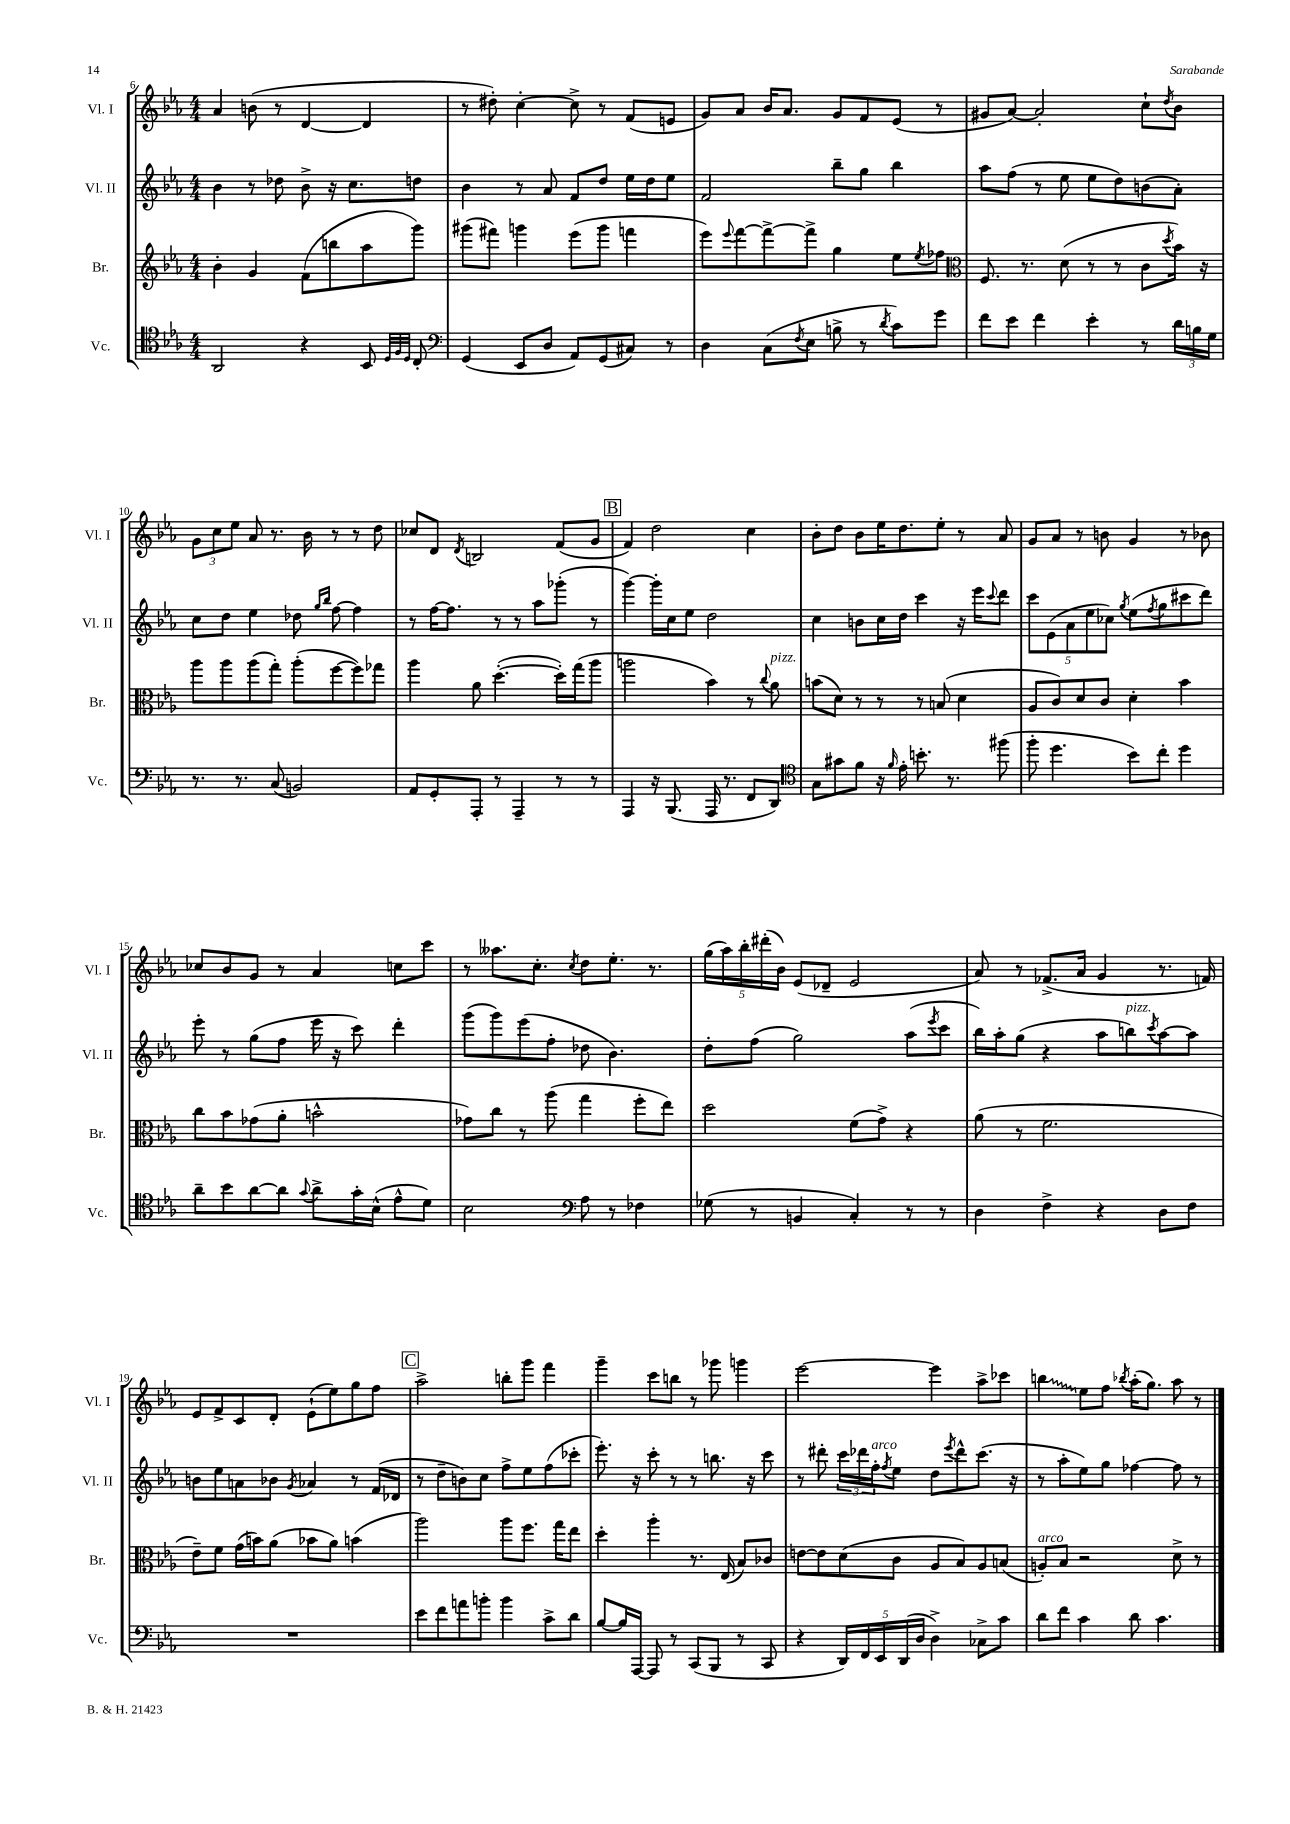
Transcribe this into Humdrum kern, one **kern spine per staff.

**kern	**kern	**kern	**kern
*staff4	*staff3	*staff2	*staff1
*clefC4	*clefG2	*clefG2	*clefG2
*k[b-e-a-]	*k[b-e-a-]	*k[b-e-a-]	*k[b-e-a-]
*M4/4	*M4/4	*M4/4	*M4/4
2AA-/	4b-'\	4b-\	4a-/
.	4g/	8r	(8b\
.	.	8dd-\	8r
4r	(8f\L	8b-^\	[4d/
.	8bb\	16r	.
.	.	8.cc\L	.
8BB-/	8aa-\	.	4d/]
32qqD/LLL	.	.	.
32qqF/	.	.	.
32qqD/JJJ	.	.	.
8C'/	8ggg\J)	8dd\J	.
=	=	=	=
*clefF4	*	*	*
(4GG/	(8ggg#\L	4b-\	8r
.	8fff#\J)	.	8dd#'\)
8EE-/L	4ggg\	8r	[4cc'\
8D/J	.	8a-/	.
8AA-/L)	(8eee-\L	8f/L	8cc^\]
(8GG/	8ggg\J	8dd/J	8r
8C#/J)	4fff\	16ee-\LL	(8f/L
.	.	16dd\J	.
8r	.	8ee-\J	8e/J
=	=	=	=
4D\	8eee-\L)	2f/	8g/L)
.	8qqeee-/	.	.
.	[8fff\	.	8a-/J
(8C\L	8fff^\_	.	16b-/LK
.	.	.	8.a-/J
8qF/	.	.	.
8E-\J	8fff^\]J	.	.
8B^\	4gg\	8bb-~\L	8g/L
8r	.	8gg\J	8f/
8qd/	.	.	.
8c\L)	8ee-\L	4bb-\	(8e-/J
.	8qee-/	.	.
8g\J	8ff-\J	.	8r
=	=	=	=
*	*clefC3	*	*
8f\L	8.F/	8aa-\L	8g#/L
8e-\J	.	(8ff\J	[8a-/J)
.	8.r	.	.
4f\	.	8r	2a-'/]
.	(8d\	8ee-\	.
4e-'\	8r	8ee-\L	.
.	8r	8dd\)	.
8r	8c\L	(8b\	8cc`\L
.	8qdd/	.	8qdd/
24d\LL	16b-\Jk)	8a-'\J)	8b-\J
24B\	.	.	.
.	16r	.	.
24G\JJ	.	.	.
=	=	=	=
8.r	8aa-\L	8cc\L	12g\L
.	.	.	12cc\
.	8aa-\	8dd\J	.
.	.	.	12ee-\J
8.r	.	.	.
.	(8aa-\	4ee-\	8a-/
(8C/	8gg'\J)	.	8.r
2BB/)	(8aa-'\L	8dd-\	.
.	.	.	16b-\
.	.	16qqgg/LL	.
.	.	16qqbb-/JJ	.
.	[8ff\	[8ff\	8r
.	8ff\])	4ff\]	8r
.	8gg-\J	.	8dd\
=	=	=	=
8AA-/L	4aa-\	8r	8cc-/L
8GG'/	.	[16ff\LK	8d/J
.	.	8.ff\]J	.
.	.	.	8qd/
8AAA-'/J	8a-\	.	2B/
8r	([4.dd'\	8r	.
4AAA-~/	.	8r	.
.	.	8aa-\L	.
8r	16dd'\]LL)	(8ggg-'\J	(8f/L
.	(16gg\J	.	.
8r	8aa-\J	8r	8g/J
=	=	=	=
4AAA-/	2aa\	[4ggg\)	4f/)
16r	.	16ggg'\]LL	2dd\
(8.BBB-/	.	16cc\J	.
.	.	8ee-\J	.
16AAA-/	4b-\)	2dd\	.
8.r	.	.	.
8FF/L	8r	.	4cc\
.	8qqcc/	.	.
8DD/J)	8a-\	.	.
=	=	=	=
*clefC4	*	*	*
8G\L	(8b\L	4cc\	8b-'\L
8g#\	8d\J)	.	8dd\J
8f\J	8r	8b\L	8b-\L
16r	8r	16cc\L	16ee-\K
16qqf/	.	.	.
16e-'\	.	16dd\JJ	8.dd\
8.b'\	8r	4ccc\	.
.	(8B/	.	8ee-'\J
8.r	.	.	.
.	4d\	16r	8r
.	.	16eee-\LK	.
.	.	8qqccc/	.
(8ff#\	.	8ddd\J	8a-/
=	=	=	=
8ff'\	8A-/L	10ccc\L	8g/L
.	.	(10e-\	.
4.dd\	8c/)	.	8a-/J
.	.	10a-\	.
.	8d/	.	8r
.	.	10ee-\	.
.	8c/J	.	8b\
.	.	10cc-\J)	.
.	.	8qgg/	.
8b-\L)	4d'\	(8ee-\L	4g/
.	.	8qff/	.
8cc'\J	.	8gg\	.
4dd\	4b-\	8ccc#\	8r
.	.	8ddd\J)	8b-\
=	=	=	=
8a-~\L	8cc\L	8eee-'\	8cc-/L
8b-\	8b-\	8r	8b-/
[8a-\	(8g-\	(8gg\L	8g/J
8a-\]J	8a-'\J	8ff\J	8r
8qqg/	.	.	.
8a-^\L	2b^^\	16eee-\	4a-/
.	.	16r	.
16g'\L	.	8ccc\)	.
(16B-^^\JJ	.	.	.
8e-^^\L	.	4ddd'\	8cc\L
8d\J)	.	.	8ccc\J
=	=	=	=
2B-\	8g-\L)	(8ggg\L	8r
.	8cc\J	8ggg\)	8.aa--\L
.	8r	(8eee-\	.
.	.	.	8.cc'\J
.	(8aa-\	8ff'\J	.
*clefF4	*	*	*
.	.	.	8qcc/
8A-\	4gg\	8dd-\	8dd\L
8r	.	4.b-\)	8.ee-'\J
4F-\	8ff'\L	.	.
.	.	.	8.r
.	8ee-\J)	.	.
=	=	=	=
(8G-\	2dd\	8dd'\L	(20gg\LL
.	.	.	20aa-\)
.	.	.	20bb-'\
8r	.	(8ff\J	.
.	.	.	(20ddd#'\
.	.	.	20b-\JJ)
4BB/	.	2gg\)	(8e-/L
.	.	.	8d-~/J
4C'/)	(8f\L	.	2e-/
.	8g^\J)	.	.
8r	4r	(8aa-\L	.
.	.	8qeee-/	.
8r	.	8ccc\J	.
=	=	=	=
4D\	(8a-\	16bb-\LL)	8a-/)
.	.	16aa-'\J	.
.	8r	(8gg\J	8r
4F^\	2.f\	4r	(8.f-^/L
.	.	.	16a-/Jk
4r	.	8aa-\L	4g/
.	.	8bb\)	.
.	.	8qccc/	.
8D\L	.	[8aa-\	8.r
8F\J	.	8aa-\]J	.
.	.	.	16f/)
=	=	=	=
1r	8e-~\L)	8b\L	8e-/L
.	8f\J	8ee-\	8f^/
.	(16g\LL	8a\	8c/
.	16b\J)	.	.
.	(8a-\J	8b-\J	8d'/J
.	.	8qg/	.
.	8b-\L	4a-/	(8e-`\L
.	8a-\J)	.	8ee-\)
.	(4b\	8r	8gg\
.	.	(16f/LL	8ff\J
.	.	16d-/JJ	.
=	=	=	=
8e-\L	2aa-\)	8r	2aa-^\
8f\	.	8dd~\L	.
8a\	.	8b\)	.
8b'\J	.	8cc\J	.
4b\	8aa-\L	8ff^\L	8bb'\L
.	8.ff\J	8ee-\	8ggg\J
8c^\L	.	(8ff\	4fff\
.	16gg\LK	.	.
8d\J	8ee-\J	8ccc-'\J	.
=	=	=	=
[8B-/L	4dd'\	8.eee-'\)	4ggg~\
16B-/]L	.	.	.
[16AAA-/JJ	.	16r	.
8AAA-/]	4aa-'\	8ccc'\	8ccc\L
8r	.	8r	8bb\J
(8CC/L	8.r	8r	8r
8BBB-/J	.	8.bb\	8ggg-\
.	(16E-/	.	.
8r	8B-/L)	.	4ggg\
.	.	16r	.
8CC/	8c-/J	8ccc\	.
=	=	=	=
4r	[8e\L	8r	[2eee-\
.	8e\]	8ddd#'\	.
20DD/LL)	(8d\	24ccc\LL	.
.	.	24ddd-\	.
20FF/	.	.	.
.	.	24ff'\J	.
20EE-/	.	.	.
.	.	8qff/	.
.	8c\J	8ee-\J	.
(20DD/	.	.	.
20D/JJ	.	.	.
4D^\)	8A-/L	8dd\L	4eee-\]
.	.	8qeee-/	.
.	8B-/)	8ddd-^^\	.
8C-^\L	8A-/	(8.ccc\J	8aa-^\L
8c\J	(8B/J	.	8ccc-\J
.	.	16r	.
=	=	=	=
8d\L	8A'/L)	8r	4bb\
8f\J	8B-/J	8aa-'\L	.
4c\	2r	8ee-\)	8ee-\L
.	.	8gg\J	8ff\J
.	.	.	8qbb-/
8d\	.	[4ff-\	(16aa-'\LK
.	.	.	8.gg\J)
4.c\	.	.	.
.	8d^\	8ff-\]	8aa-\
.	8r	8r	8r
==	==	==	==
*-	*-	*-	*-
